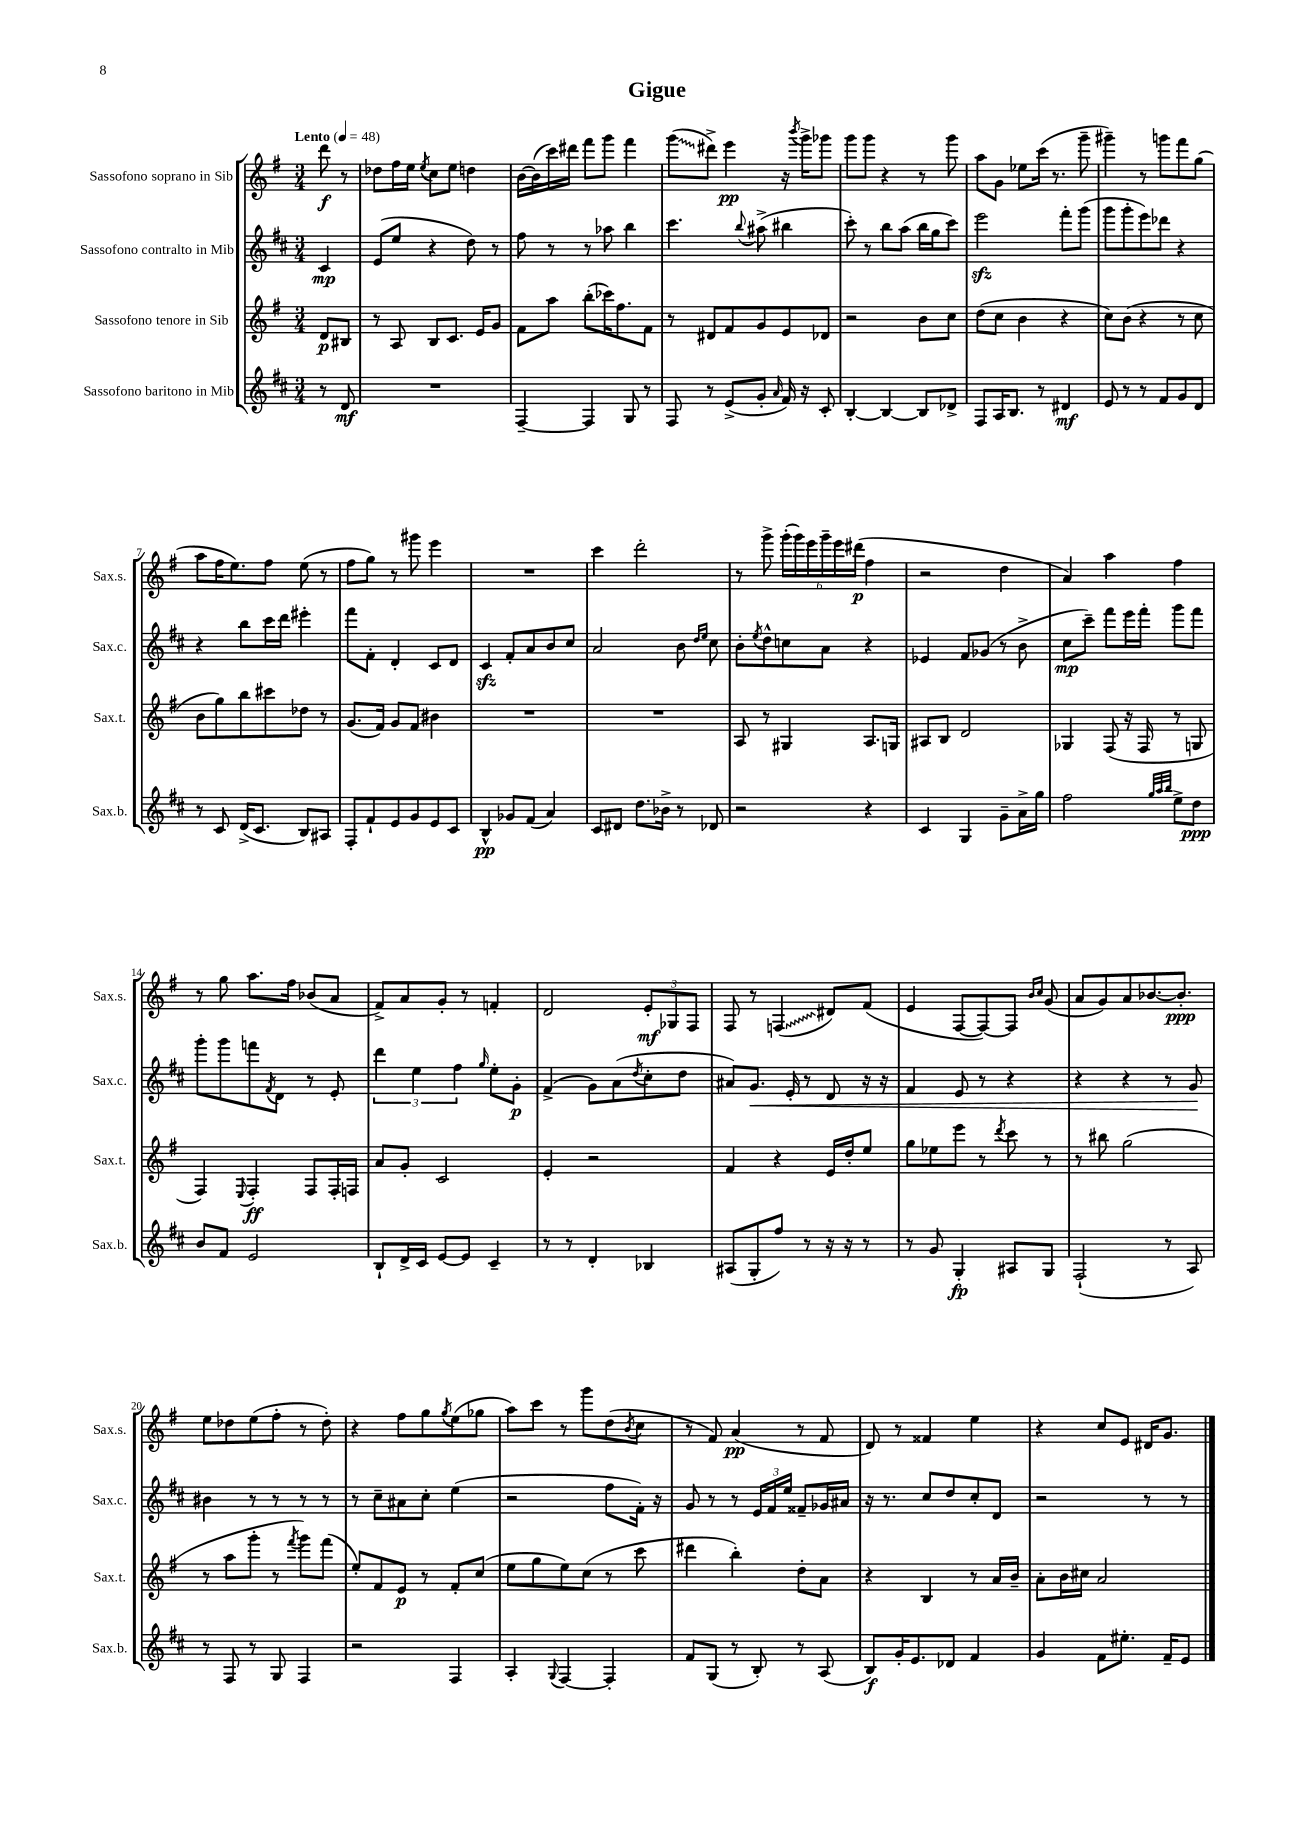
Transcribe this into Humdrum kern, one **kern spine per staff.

**kern	**kern	**kern	**kern
*staff4	*staff3	*staff2	*staff1
*clefG2	*clefG2	*clefG2	*clefG2
*k[f#c#]	*k[f#]	*k[f#c#]	*k[f#]
*M3/4	*M3/4	*M3/4	*M3/4
*MM48	*MM48	*MM48	*MM48
8r	8d	4c#	8ddd
8d	8B#	.	8r
=	=	=	=
2.r	8r	(8e	8dd-
.	8A	8ee	16ff#
.	.	.	16ee
.	.	.	8qee
.	8B	4r	8cc
.	8.c	.	8ee
.	.	8dd)	4dd
.	16e	.	.
.	8g	8r	.
=	=	=	=
[4F#~	8f#	8ff#	[16b
.	.	.	(16b]
.	8aa	8r	16ccc)
.	.	.	16ddd#
4F#]	(8bb'	8r	8fff#
.	16ccc-)	8aa-	8ggg
.	8.ff#	.	.
8G	.	4bb	4fff#
8r	8f#	.	.
=	=	=	=
8F#	8r	4.ccc#	(8ggg
8r	8d#	.	8ddd#^)
(8e^	8f#	.	4eee
.	.	8qqbb	.
8g'	8g	(8aa#^	.
16qqa	.	.	.
16f#)	8e	4bb#	16r
.	.	.	8qbbb
16r	.	.	16ggg^
8c#'	8d-	.	8ggg-
=	=	=	=
[4B'	2r	8ccc#')	8ggg
.	.	8r	8ggg
4B_	.	8bb	4r
.	.	(8aa	.
8B]	8b	16bb	8r
.	.	16gg	.
8d-^	8cc	8ccc#)	8ggg
=	=	=	=
8F#	(8dd	2eee	8aa
16A	8cc	.	8g
8.B	.	.	.
.	4b	.	8ee-
8r	.	.	(16ccc
.	.	.	8.r
4d#	4r	8fff#'	.
.	.	(8ggg	8ggg~
=	=	=	=
8e	8cc)	8ggg	4ggg#~)
8r	(8b	8ggg'	.
8r	4r	8eee)	8r
8f#	.	8ddd-	8ggg
8g	8r	4r	8fff#
8d	8cc	.	(8gg
=	=	=	=
8r	8b	4r	8aa
8c#	8gg)	.	16ff#
.	.	.	8.ee)
(16d^	8bb	8bb	.
8.c#	.	.	.
.	8ccc#	16ccc#	8ff#
.	.	16ddd	.
8B)	8dd-	4eee#'	(8ee
8A#	8r	.	8r
=	=	=	=
8F#'	(8.g	8fff#	8ff#
8f#`	.	8f#'	8gg)
.	16f#)	.	.
8e	8g	4d'	8r
8g	8f#	.	8ggg#
8e	4b#	8c#	4eee
8c#	.	8d	.
=	=	=	=
4B^^	2.r	4c#	2.r
8g-	.	8f#'	.
(8f#	.	8a	.
4a)	.	8b	.
.	.	8cc#	.
=	=	=	=
8c#	2.r	2a	4ccc
8d#	.	.	.
8.dd	.	.	2ddd'
16b-^	.	.	.
8r	.	8b	.
.	.	16qqdd	.
.	.	16qqee	.
8d-	.	8cc#	.
=	=	=	=
2r	8A	8b'	8r
.	.	8qee	.
.	8r	8dd^^	8ggg^
.	4G#	8cc	(24ggg'
.	.	.	24ggg)
.	.	.	24eee
.	.	8a	24ggg~
.	.	.	24eee
.	.	.	(24ddd#
4r	8.A	4r	4ff#
.	16G	.	.
=	=	=	=
4c#	8A#	4e-	2r
.	8B	.	.
4G	2d	8f#	.
.	.	(8g-	.
8g~	.	8r	4dd
16a^	.	8b^	.
16gg	.	.	.
=	=	=	=
2ff#	4G-	8cc#	4a)
.	.	8ccc#~)	.
.	(8F#	8fff#	4aa
.	16r	16eee	.
.	16F#	16fff#'	.
32qqgg	.	.	.
32qqaa	.	.	.
32qqbb	.	.	.
8ee^	8r	8ggg	4ff#
8dd	8G	8fff#	.
=	=	=	=
8b	4F#)	8ggg'	8r
8f#	.	8ggg	8gg
.	8qqE	.	.
2e	4F#'	8fff	8.aa
.	.	8qf#	.
.	.	8d	.
.	.	.	16ff#
.	8F#	8r	(8b-
.	16F#'	8e'	8a
.	16F	.	.
=	=	=	=
8B`	8a	6ddd	8f#^)
16d^	8g'	.	8a
.	.	6ee	.
16c#	.	.	.
[8e	2c	.	8g'
.	.	6ff#	.
8e]	.	.	8r
.	.	16qqgg	.
4c#~	.	8ee'	4f'
.	.	8g'	.
=	=	=	=
8r	4e'	(4f#^	2d
8r	.	.	.
4d'	2r	8g)	.
.	.	(8a	.
.	.	8qdd	.
4B-	.	8cc#'	12e'
.	.	.	12G-
.	.	8dd	.
.	.	.	12F#
=	=	=	=
(8A#	4f#	8a#)	8F#
8G'	.	8.g	8r
8ff#)	4r	.	(4F
.	.	16e'	.
8r	.	8r	.
16r	16e	8d	8d#)
16r	16dd'	.	.
8r	8ee	16r	(8f#
.	.	16r	.
=	=	=	=
8r	8gg	4f#	4e
8g	8ee-	.	.
4G'	8eee	8e	[8F#
.	8r	8r	8F#_)
.	8qddd	.	.
8A#	8ccc	4r	8F#]
.	.	.	16qqb
.	.	.	16qqcc
8G	8r	.	(8g
=	=	=	=
(2F#`	8r	4r	8a
.	8bb#	.	8g)
.	(2gg	4r	8a
.	.	.	[8.b-
8r	.	8r	.
.	.	.	8.b-']
8A)	.	8g	.
=	=	=	=
8r	8r	4b#	8ee
8F#	8aa	.	8dd-
8r	8ggg'	8r	(8ee
8G	8r	8r	8ff#'
.	8qfff#	.	.
4F#	8ggg)	8r	8r
.	(8fff#	8r	8dd-')
=	=	=	=
2r	8ee')	8r	4r
.	8f#	8cc#~	.
.	8e	8a#	8ff#
.	8r	8cc#'	8gg
.	.	.	8qgg
4F#	8f#'	(4ee	(8ee
.	(8cc	.	8gg-
=	=	=	=
4A'	8ee	2r	8aa)
.	8gg	.	8ccc
8qqG	.	.	.
[4F#	8ee)	.	8r
.	(8cc	.	8ggg
4F#']	8r	8ff#	(8dd
.	.	.	8qb
.	8ccc	16f#')	8cc
.	.	16r	.
=	=	=	=
8f#	4ddd#	8g	8r
(8G	.	8r	8f#)
8r	4bb')	8r	(4a
8B')	.	24e	.
.	.	24f#	.
.	.	24ee	.
8r	8dd'	8f##~	8r
(8A	8a	16g-	8f#
.	.	16a#	.
=	=	=	=
8B)	4r	16r	8d)
.	.	8.r	.
16g'	.	.	8r
8.e	.	.	.
.	4B	8cc#	4f##
8d-	.	8dd	.
4f#	8r	8cc#'	4ee
.	16a	8d	.
.	16b~	.	.
=	=	=	=
4g	8a'	2r	4r
.	16b	.	.
.	16cc#	.	.
8f#	2a	.	8cc
8.ee#'	.	.	8e
.	.	8r	16d#
16f#~	.	.	8.g
8e	.	8r	.
==	==	==	==
*-	*-	*-	*-
